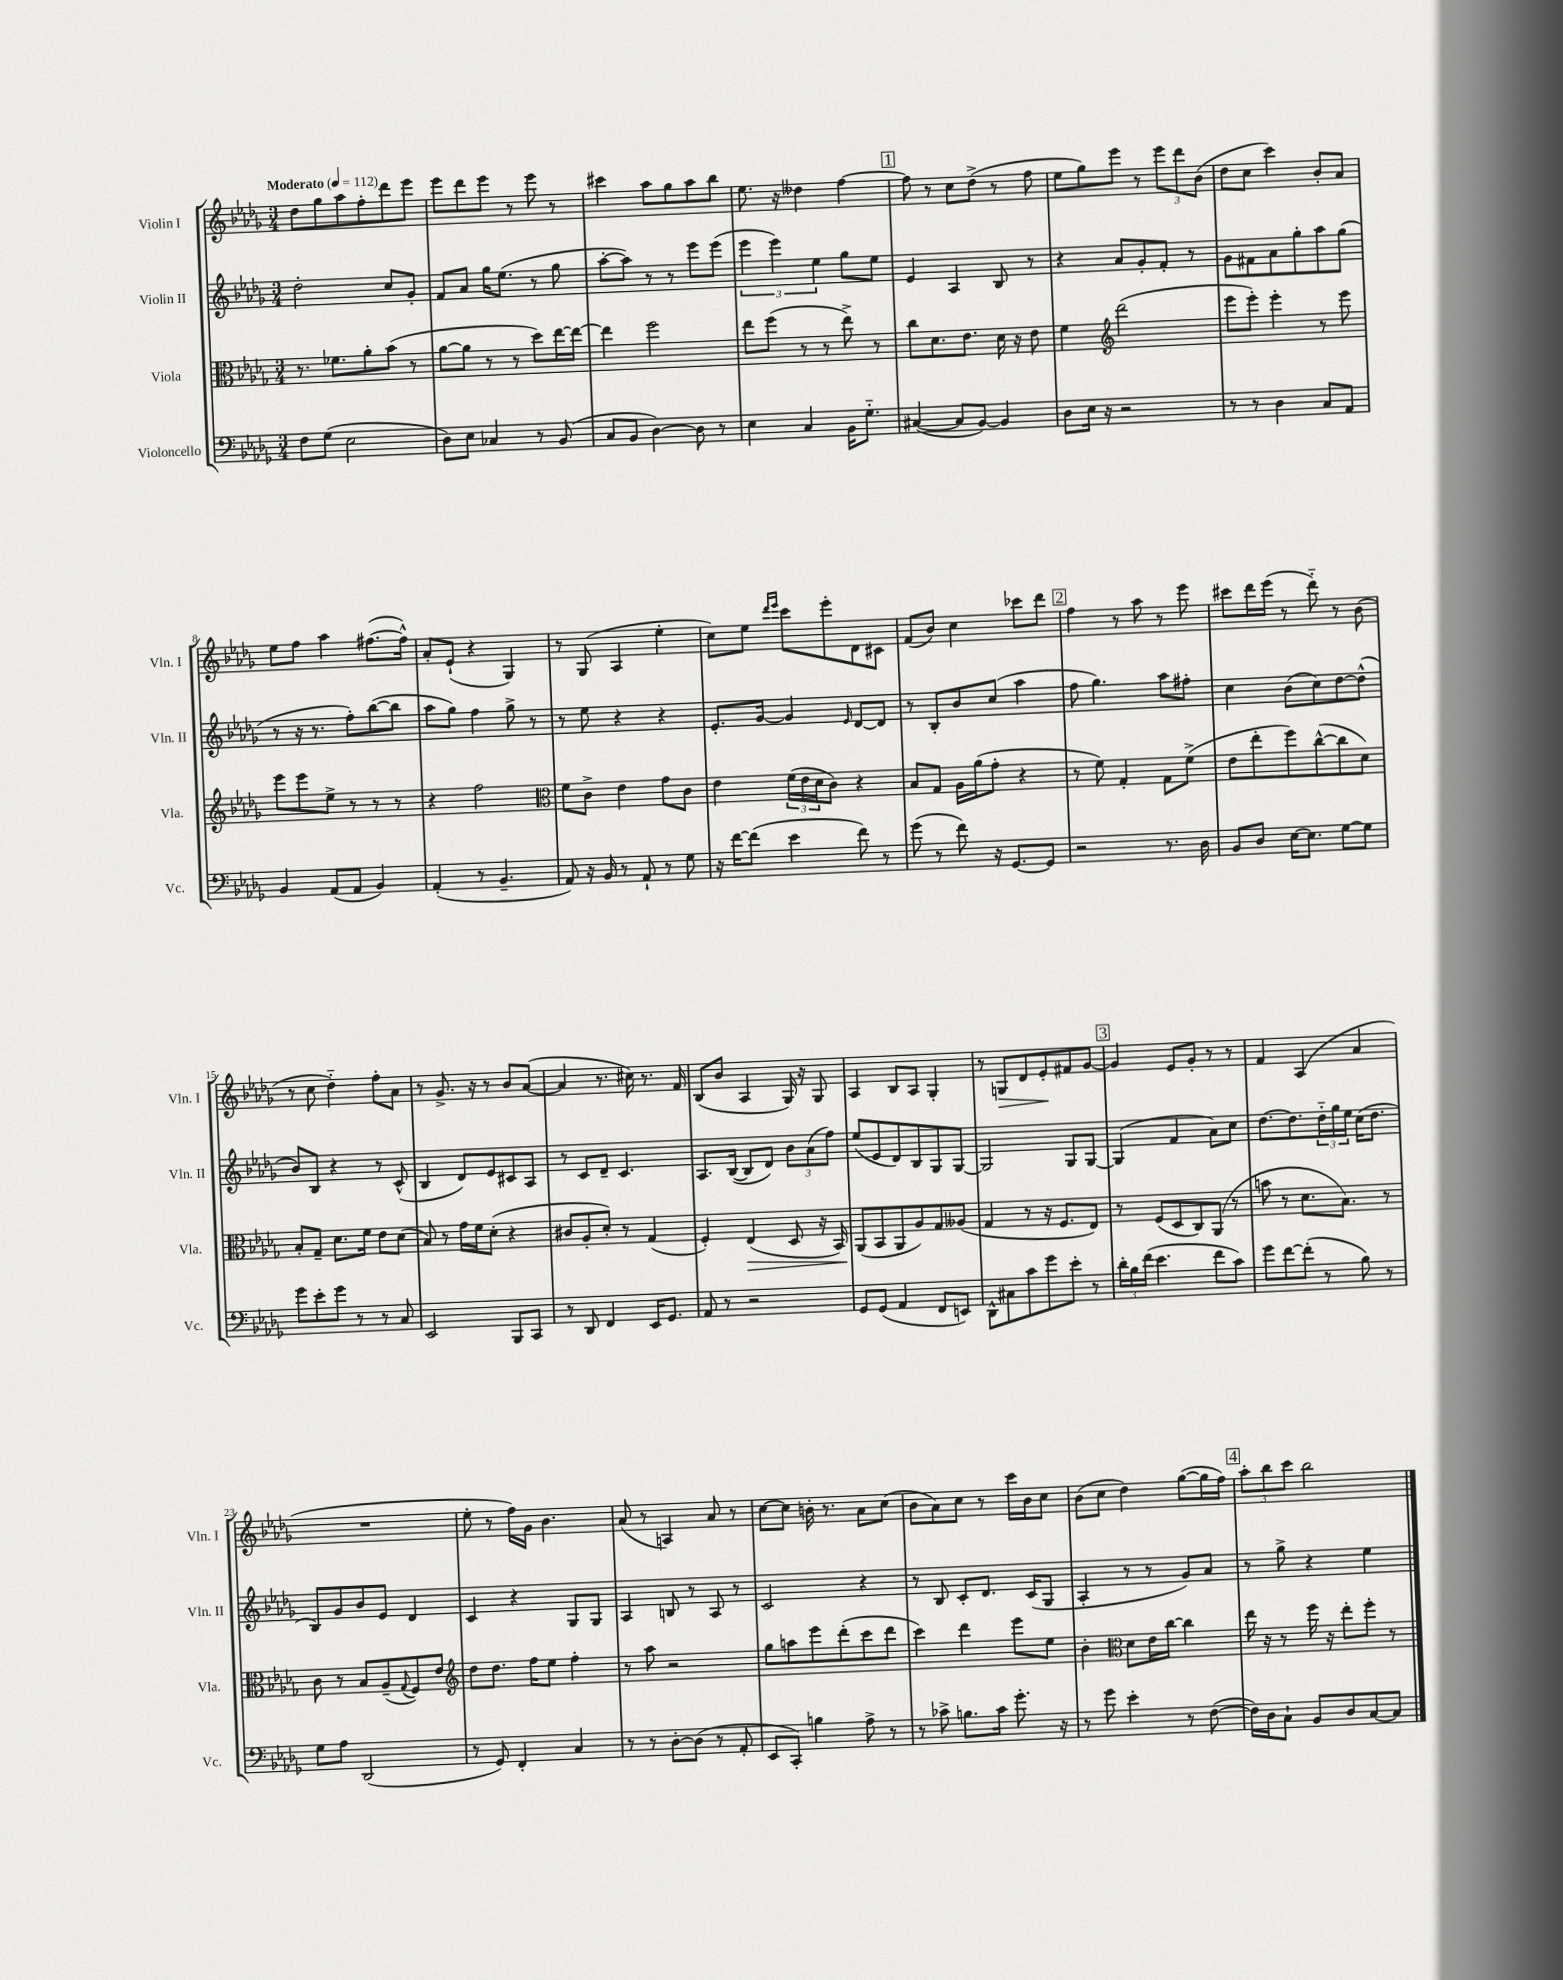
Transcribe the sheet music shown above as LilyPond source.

<<
\new StaffGroup <<
\new Staff = "s0" \with { instrumentName = "Violin I" shortInstrumentName = "Vln. I" } {
    \clef treble \key des \major \numericTimeSignature \time 3/4 \tempo "Moderato" 4 = 112
    des''8 ges''8 aes''8 f''8-. des'''8 ees'''8 |
    ees'''8 des'''8 ees'''8 r8 ees'''8 r8 |
    cis'''4 aes''8 ges''8 aes''8 bes''8 |
    ees''8. r16 deses''4 f''4~ |
    \mark \markup { \box "1" } f''8 r8 c''8 des''8->( r8 f''8 |
    ees''8 ges''8) ees'''8 r8 \tuplet 3/2 { ees'''8 des'''8 bes'8( } |
    des''8 c''8 c'''4) bes'8-. aes'8 |
    ees''8 f''8 aes''4 fis''8.~( fis''16-^) |
    aes'8-. ees'8-!( r4 ges4) |
    r8 ges8( aes4 ees''4-. |
    c''8) ees''8 \grace { des'''16 ees'''16 } c'''8 ees'''8-. des'8 cis'8 |
    f'8( bes'8) c''4 ces'''8 des'''8 |
    \mark \markup { \box "2" } f''4 r8 aes''8 r8 ees'''8 |
    cis'''8 des'''16 ees'''16( r8 des'''8-_) r8 bes'8( |
    r8 c''8 des''4-_) f''8-. aes'8 |
    r8 ges'8.-> r16 r8 bes'8 aes'8~( |
    aes'4 r8. cis''16) r8. f'16 |
    bes8( bes'8 aes4 ges16) r16 ges8 |
    aes4 bes8 aes8 ges4-. |
    r8 g8\> des'8 ees'8-.\! fis'8 ges'8~ |
    \mark \markup { \box "3" } ges'4 ees'8 ges'8-. r8 r8 |
    f'4 aes4( aes'4 |
    R2. |
    ees''8-. r8 f''16) ges'16 bes'4. |
    aes'8( r8 a4) aes'8 r8 |
    c''8~ c''8 b'16-. r8. aes'8 c''8( |
    bes'8 aes'8) c''8 r8 c'''16 bes'16 c''8 |
    bes'8( c''8 des''4) ges''8~( ges''16 f''16) |
    \mark \markup { \box "4" } \tuplet 3/2 { aes''8-. bes''8 c'''8 } bes''2 \bar "|." |
}
\new Staff = "s1" \with { instrumentName = "Violin II" shortInstrumentName = "Vln. II" } {
    \clef treble \key des \major \numericTimeSignature \time 3/4
    des''2-. c''8 ges'8-. |
    f'8 aes'8 ges''16 ees''8.( r8 ges''8 |
    aes''8~-. aes''8) r8 r8 ees'''8 ees'''8( |
    \tuplet 3/2 { ees'''4 ees'''4) ees''4 } ges''8 ees''8 |
    \mark \markup { \box "1" } ees'4 aes4 bes8 r8 |
    r4 aes'8 ges'8-. f'8-. r8 |
    ges'8 fis'8 aes'8 ges''8-. aes''8 ges''8( |
    r8 r16 r8. f''8-.) bes''8~( bes''8 |
    aes''8 ges''8) f''4 ges''8-> r8 |
    r8 ees''8 r4 r4 |
    ees'8.-. ges'16~ ges'4 \grace { ees'16 } des'8~ des'8 |
    r8 bes8-. bes'8 c''8( aes''4 |
    \mark \markup { \box "2" } f''8 ges''4.) aes''8 fis''8-. |
    c''4 bes'8( c''8) des''8~ des''8-^( |
    bes'8) bes8 r4 r8 c'8-^( |
    bes4 des'8) ees'8 cis'8 aes8 |
    r8 c'8 des'8-- c'4. |
    aes8. bes16~( bes8 des'8) \tuplet 3/2 { bes'8 aes'8( f''8) } |
    ees''8( ees'8 des'8) bes8 ges8 ges8~ |
    ges2 ges8 ges8~ |
    \mark \markup { \box "3" } ges4( f'4 aes'8) c''8 |
    des''8.~ des''8. \tuplet 3/2 { des''16-_ ges''16 ees''16 } c''16( des''8. |
    bes8) ges'8 bes'8 ees'8 des'4 |
    c'4 r4 ges8 ges8 |
    aes4 b8 r8 aes8 r8 |
    c'2 r4 |
    r8 bes8 c'8-. des'8. c'16( ges8 |
    aes4-. r8 r8 ges'8) aes'8 |
    \mark \markup { \box "4" } r8 ges''8-> r4 ees''4 \bar "|." |
}
\new Staff = "s2" \with { instrumentName = "Viola" shortInstrumentName = "Vla." } {
    \clef alto \key des \major \numericTimeSignature \time 3/4
    r8. fes'8. aes'8-. bes'8( r8 |
    aes'8~ aes'8 r8 r8 des''8) ees''16~ ees''16~ |
    ees''4 f''2 |
    ees''8 f''8( r8 r8 ees''8->) r8 |
    \mark \markup { \box "1" } c''8 des'8. ees'8. des'16 r16 ees'8 |
    f'4 \clef treble des'''2( |
    ees'''8 ees'''8-.) ees'''4-. r8 ees'''8 |
    ees'''8 ees'''8 ees''8-> r8 r8 r8 |
    r4 f''2 |
    \clef alto f'8 c'8-> ees'4 ges'8 c'8 |
    ees'4 \tuplet 3/2 { f'16( ees'16 des'16 } c'8) r4 |
    bes8 ges8 aes16 aes'16( ges'8-. r4 |
    \mark \markup { \box "2" } r8 f'8) ges4-. ges8 f'8->( |
    ees'8 ees''8-. f''8) c''8~-^( c''8 des'8) |
    bes8-. ges8-- des'8. f'16 ees'8 des'8( |
    bes8) r8 ges'16 f'16 des'8-.( r4 |
    cis'8 aes8-. des'8-.) r8 ges4( |
    f4-.) ees4\>( des8 r16 bes,16) |
    aes,8\!( bes,8 aes,8 aes8) ges8 aeses8( |
    ges4 r8 r16 f8. ees8) |
    \mark \markup { \box "3" } r8 f8( des8 c8) aes,8( r8 |
    b'8 r8 des'8. bes8.) r8 |
    c'8 r8 bes8 aes8--( \appoggiatura { ges8 } f8) ees'8 |
    \clef treble des''8 des''8. f''16 ees''8 f''4-. |
    r8 aes''8 r2 |
    ges''8 a''8 ees'''8 des'''8-.( c'''8 des'''8 |
    c'''4) des'''4 ees'''8 ees''8 |
    bes'4-. \clef alto des'8 ees'16 c''16~ c''4 |
    \mark \markup { \box "4" } ees''16 r16 r8 f''16 r16 ees''8-. f''8-. r8 \bar "|." |
}
\new Staff = "s3" \with { instrumentName = "Violoncello" shortInstrumentName = "Vc." } {
    \clef bass \key des \major \numericTimeSignature \time 3/4
    f8 ges8( ees2 |
    des8) ees8 ces4 r8 bes,8( |
    c8 bes,8 des4~) des8 r8 |
    ees4 c4 bes,16 ges8.-_ |
    \mark \markup { \box "1" } cis4~( cis8 bes,8~) bes,4 |
    des8 ees16 r16 r2 |
    r8 r8 des4 c8 aes,8 |
    bes,4 aes,8( aes,8 bes,4) |
    aes,4-.( r8 bes,4.-- |
    aes,8) r16 bes,16 r8 aes,8-! r8 ges8 |
    r16 f'16~ f'8( ees'4 f'8) r8 |
    ges'8( r8 f'8) r16 ges,8.~ ges,8 |
    \mark \markup { \box "2" } r2 r8. des16 |
    bes,8 des8 ees16~ ees8. ges8~ ges8 |
    ges'8 ees'8-. ges'8 r8 r8 c8 |
    ees,2 bes,,8 c,8 |
    r8 des,8 f,4 ees,16 ges,8. |
    aes,8 r8 r2 |
    ges,8 ges,8( aes,4 f,8 e,8) |
    des,8-^ cis8 c'8 ges'8 ees'8-. r8 |
    \mark \markup { \box "3" } \tuplet 3/2 { des'16-. bes16 f'16( } ees'4. f'8 c'8) |
    ges'8 f'8~ f'8-.( r8 bes8) r8 |
    ges8 aes8 des,2( |
    r8 ges,8) f,4-. c4 |
    r8 r8 des8~-. des8( r8 aes,8-. |
    ees,8 c,8-.) b4 aes8-> r8 |
    r8 ces'8-> b8. ces'16 ges'8.-. r16 |
    r8 ges'8 ees'4-. r8 f8~( |
    \mark \markup { \box "4" } f16) des16 c8-! bes,8 des8 c8~ c8 \bar "|." |
}
>>
>>
